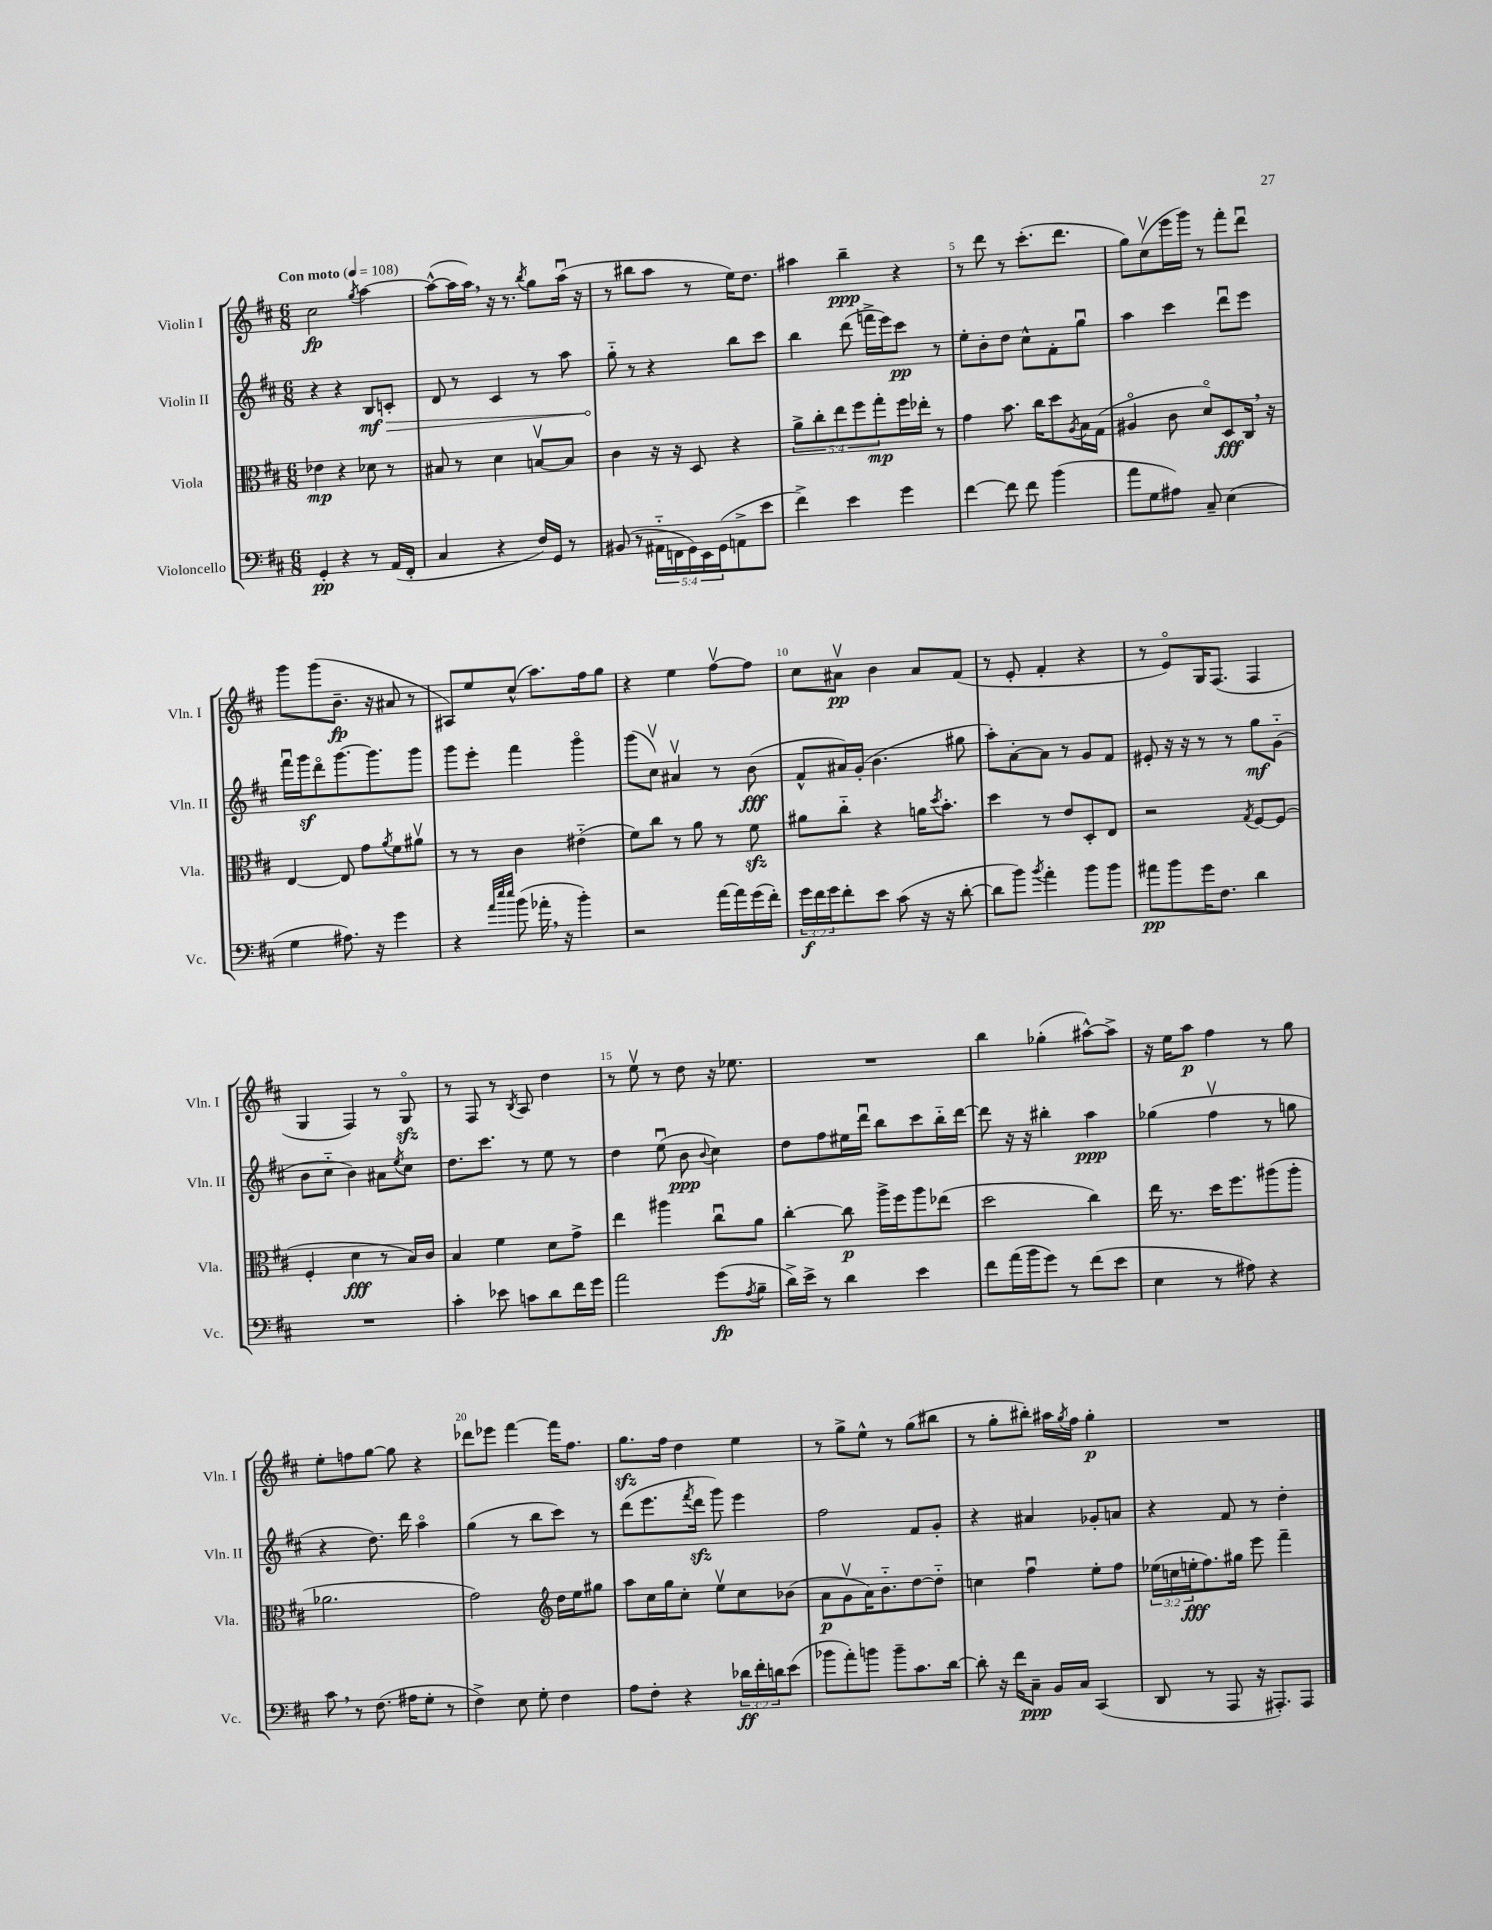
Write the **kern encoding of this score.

**kern	**dynam	**kern	**dynam	**kern	**dynam	**kern	**dynam
*part4	*part4	*part3	*part3	*part2	*part2	*part1	*part1
*staff4	*staff4	*staff3	*staff3	*staff2	*staff2	*staff1	*staff1
*I"Violoncello	*	*I"Viola	*	*I"Violin II	*	*I"Violin I	*
*I'Vc.	*	*I'Vla.	*	*I'Vln. II	*	*I'Vln. I	*
*clefF4	*	*clefC3	*	*clefG2	*	*clefG2	*
*k[f#c#]	*	*k[f#c#]	*	*k[f#c#]	*	*k[f#c#]	*
*M6/8	*	*M6/8	*	*M6/8	*	*M6/8	*
*MM108	*	*MM108	*	*MM108	*	*MM108	*
=1	=1	=1	=1	=1	=1	=1	=1
!	!	!	!	!	!	!LO:TX:a:B:t=Con moto	!
4GG'/	pp	4e-X\	mp	4r	.	2cc#\	fp
4r	.	4r	.	4r	.	.	.
.	.	.	.	.	.	8qgg/	.
!	!	!	!	!	!LO:HP:b	!	!
8r	.	8d-X\	.	8B/L	> mf	[4aa\	.
(16AA/LL	.	8r	.	8cn'/J	.	.	.
16FF#'/JJ	.	.	.	.	.	.	.
=2	=2	=2	=2	=2	=2	=2	=2
4C#/	.	8B#X/	.	8d/	.	(8aa^^\L_	.
.	.	8r	.	8r	.	16aa\L]	.
.	.	.	.	.	.	16aa,\JJ)	.
4r	.	4d\	.	4c#/	.	16r	.
.	.	.	.	.	.	8.r	.
.	.	.	.	.	.	8qbb/	.
16F#/LL)	.	[8Bnv/L	.	8r	.	8gg\L	.
16GG/JJ	.	.	.	.	.	.	.
8r	.	8B/J]	.	8aa\	.	(16aau\Jk	.
.	.	.	.	.	.	16r	.
=3	=3	=3	=3	=3	=3	=3	=3
(8BB#X/	.	4c#\	.	8gg\	.	8r	.
8r	.	.	.	8r	]	8bb#X\L	.
20AA#X\LL	.	16r	.	4r	.	8aa\J	.
20FFn\	.	.	.	.	.	.	.
.	.	16r	.	.	.	.	.
20GG\)	.	.	.	.	.	.	.
.	.	8D/	.	.	.	8r	.
20EE\	.	.	.	.	.	.	.
(20GG\J	.	.	.	.	.	.	.
8AAn^\	.	4r	.	8bb\L	.	16ee\KL)	.
.	.	.	.	.	.	8.dd\J	.
8e\J	.	.	.	8ccc#\J	.	.	.
=4	=4	=4	=4	=4	=4	=4	=4
4f#^\)	.	10a^\L	.	4bb\	.	4aa#X\	.
.	.	10cc#'\	.	.	.	.	.
.	.	10ee\	.	.	.	.	.
4e\	.	.	.	(8ddd\	.	4bb~\	ppp
.	.	10ff#\	.	.	.	.	.
.	.	.	.	16fffn^\LL	.	.	.
.	.	10gg'\	mp	.	.	.	.
.	.	.	.	16eee\J)	.	.	.
4g\	.	16ff#\L	.	8ccc#\J	pp	4r	.
.	.	16ee-X'\JJ	.	.	.	.	.
.	.	8r	.	8r	.	.	.
=5	=5	=5	=5	=5	=5	=5	=5
[4f#\	.	4g\	.	8ee'\L	.	8r	.
.	.	.	.	8b'\	.	8ddd\	.
8f#\]	.	8.b\	.	8dd\J	.	8r	.
8f#\	.	.	.	8cc#^^\L	.	(8.ccc#'\L	.
.	.	16cc#\KL	.	.	.	.	.
(4b\	.	8dd\	.	8f#'\	.	.	.
.	.	.	.	.	.	8.ddd\J	.
.	.	8qA/	.	.	.	.	.
.	.	16B\L	.	8ggu\J	.	.	.
.	.	(16G\JJ	.	.	.	.	.
=6	=6	=6	=6	=6	=6	=6	=6
8a\L	.	4A#X/	.	4aa\	.	8gg\L)	.
8G\	.	.	.	.	.	(8cc#v\	.
8A#X\J)	.	8c#\	.	4ccc#\	.	16eee\L	.
.	.	.	.	.	.	16ggg\JJ)	.
8C#~/	.	8d/L)	.	.	.	8r	.
(4E\	.	8D/	fff	8dddu\L	.	8fff#'\L	.
.	.	16C#,/Jk	.	8eee\J	.	8dddu\J	.
.	.	16r	.	.	.	.	.
!!LO:LB:g=z
=7	=7	=7	=7	=7	=7	=7	=7
4G\	.	[4E/	.	16fff#u\LL	.	8ggg\L	.
.	.	.	.	16gggz\J	.	.	.
.	.	.	.	8ddd\	.	(8ggg\	.
8.A#X\)	.	8E/]	.	[8.ggg\	.	8.b~\J	fp
.	.	8g\L	.	.	.	.	.
16r	.	.	.	8.ggg\]	.	16r	.
.	.	8qa/	.	.	.	.	.
4g\	.	8f#\	.	.	.	8a#X/	.
.	.	8a#Xv\J	.	8ggg\J	.	8r	.
=8	=8	=8	=8	=8	=8	=8	=8
4r	.	8r	.	8ggg\L	.	8A#X/L)	.
.	.	8r	.	8eee'\J	.	8ee/	.
32qqa/LLL	.	.	.	.	.	.	.
32qqee/	.	.	.	.	.	.	.
32qqee/JJJ	.	.	.	.	.	.	.
(8b\	.	4c#\	.	4fff#\	.	(8cc#^^/J	.
16a-X',\	.	.	.	.	.	8.aa\L)	.
16r	.	.	.	.	.	.	.
4b'\)	.	(4e#X\	.	4ggg\	.	.	.
.	.	.	.	.	.	16ff#\k	.
.	.	.	.	.	.	8gg\J	.
=9	=9	=9	=9	=9	=9	=9	=9
2r	.	8f#\L)	.	(8ggg\L	.	4r	.
.	.	8cc#\J	.	8cc#v\J)	.	.	.
.	.	8r	.	4a#Xv/	.	4ee\	.
.	.	8a\	.	.	.	.	.
[16a\LL	.	8r	.	8r	.	[8ff#v\L	.
16a\]	.	.	.	.	.	.	.
(16g\	.	8f#zz\	.	(8b\	fff	8ff#\J]	.
16f#'\JJ)	.	.	.	.	.	.	.
=10	=10	=10	=10	=10	=10	=10	=10
24g\LL	f	8a#X\L	.	8f#^^/L	.	8cc#\L	.
24f#\	.	.	.	.	.	.	.
24g\J	.	.	.	.	.	.	.
8f#'\	.	8cc#\J	.	16a#X/L)	.	8a#Xv\J	pp
.	.	.	.	(16g'/JJ	.	.	.
8e\J	.	4r	.	4.b\	.	4b\	.
(8c#\	.	.	.	.	.	.	.
16r	.	16an\KL	.	.	.	8a#/L	.
.	.	8qdd/	.	.	.	.	.
16r	.	8.b'\J	.	.	.	.	.
[8d'\	.	.	.	8gg#X\	.	(8f#/J	.
=11	=11	=11	=11	=11	=11	=11	=11
8d\L]	.	4dd\	.	8aa'\L)	.	8r	.
8b\J)	.	.	.	[8a'\	.	8e'/	.
8qb/	.	.	.	.	.	.	.
4a'\	.	8r	.	8a\J]	.	4f#'/	.
.	.	8e/L	.	8r	.	.	.
8b\L	.	8D'/	.	8g/L	.	4r	.
8b\J	.	8E/J	.	8f#/J	.	.	.
=12	=12	=12	=12	=12	=12	=12	=12
8a#X\L	pp	2r	.	8e#X'/	.	8r	.
8b\	.	.	.	16r	.	8e/L)	.
.	.	.	.	16r	.	.	.
16g\K	.	.	.	8r	.	16G/K	.
8.F#\J	.	.	.	.	.	(8.F#/J	.
.	.	.	.	8r	.	.	.
.	.	8qG/	.	.	.	.	.
4d\	.	[8F#/L	.	8gg\L	mf	4F#/	.
.	.	(8F#/J]	.	(8g\J	.	.	.
!!LO:LB:g=z
=13	=13	=13	=13	=13	=13	=13	=13
2.r	.	4F#'/	.	8b\L	.	4G/	.
.	.	.	.	8cc#\J	.	.	.
.	.	4d\	fff	4b\)	.	4F#/)	.
.	.	8r	.	8a#X\L	.	8r	.
.	.	.	.	8qee/	.	.	.
.	.	16B/LL)	.	8cc#\J	.	8Gzz/	.
.	.	16c#/JJ	.	.	.	.	.
=14	=14	=14	=14	=14	=14	=14	=14
4c#'\	.	4B/	.	8.dd\L	.	8r	.
.	.	.	.	.	.	8F#/	.
.	.	.	.	8.ccc#\J	.	.	.
8e-X\	.	4f#\	.	.	.	8r	.
.	.	.	.	.	.	8qB/	.
8cn\L	.	.	.	8r	.	8A/	.
8d\	.	8d\L	.	8ee\	.	4dd\	.
16f#\L	.	8g^\J	.	8r	.	.	.
16g\JJ	.	.	.	.	.	.	.
=15	=15	=15	=15	=15	=15	=15	=15
2a\	.	4ee\	.	4dd\	.	8r	.
.	.	.	.	.	.	8eev\	.
.	.	4aa#X\	.	(8eeu\	.	8r	.
.	.	.	.	8b\	ppp	8dd\	.
.	.	.	.	8qqb/	.	.	.
(8g\L	fp	8cc#u\L	.	4cc#\)	.	16r	.
.	.	.	.	.	.	8.ee-X\	.
8qA/	.	.	.	.	.	.	.
8B~\J	.	8a\J	.	.	.	.	.
=16	=16	=16	=16	=16	=16	=16	=16
16d^\LL)	.	[4cc#'\	.	8dd\L	.	2.r	.
16e^\JJ	.	.	.	.	.	.	.
8r	.	.	.	8ff#\	.	.	.
4d\	.	8cc#\]	p	16ee#X\L	.	.	.
.	.	.	.	16dddu\JJ	.	.	.
.	.	16aa^\LL	.	8bb\L	.	.	.
.	.	16ff#\J	.	.	.	.	.
4e\	.	8aa\	.	8ccc#\	.	.	.
.	.	(8ee-X\J	.	16bb\L	.	.	.
.	.	.	.	[16ddd\JJ	.	.	.
=17	=17	=17	=17	=17	=17	=17	=17
8f#\L	.	2dd\	.	8ddd\]	.	4bb\	.
(16a\L	.	.	.	16r	.	.	.
16b\J	.	.	.	16r	.	.	.
8g\J)	.	.	.	4bb#X'\	.	(4gg-X'\	.
8r	.	.	.	.	.	.	.
(8f#\L	.	4cc#\)	.	4aa\	ppp	[8aa#X^^\L)	.
8e\J	.	.	.	.	.	8aa#^\J]	.
=18	=18	=18	=18	=18	=18	=18	=18
4E\	.	16ee\	.	(4gg-X\	.	16r	.
.	.	8.r	.	.	.	16ee\KL	.
.	.	.	.	.	.	8aa\J	p
8r	.	16dd\KL	.	4ff#v\	.	4ff#\	.
.	.	8.ff#\	.	.	.	.	.
8A#X\)	.	.	.	.	.	.	.
4r	.	(8aa#X\	.	8r	.	8r	.
.	.	8aa#'\J	.	8ggn\	.	8gg\	.
!!LO:LB:g=z
=19	=19	=19	=19	=19	=19	=19	=19
8c#,\	.	2.a-X\	.	4r	.	8ee'\L	.
8r	.	.	.	.	.	8ffn\	.
(8.F#\	.	.	.	8.dd\)	.	[8gg\J	.
.	.	.	.	.	.	8gg\]	.
16A#X\KL	.	.	.	16ddd\	.	.	.
8G'\J	.	.	.	4aa\	.	4r	.
8r	.	.	.	.	.	.	.
=20	=20	=20	=20	=20	=20	=20	=20
4F#^\)	.	2g\)	.	(4gg\	.	8ddd-X\L	.
.	.	.	.	.	.	8eee-X\J	.
8E\	.	.	.	8r	.	[4fff#\	.
8G'\	.	.	.	8bb\L	.	.	.
*	*	*clefG2	*	*	*	*	*
4F#\	.	16dd\LL	.	8ccc#\J)	.	16fff#\KL]	.
.	.	16ee\J	.	.	.	8.ff#\J	.
.	.	8gg#X\J	.	8r	.	.	.
=21	=21	=21	=21	=21	=21	=21	=21
8A\L	.	8aa\L	.	(8ddd\L	.	8.ggzz\L	.
8F#'\J	.	16cc#\L	.	8.eee\	.	.	.
.	.	16gg\J	.	.	.	16ff#\Jk	.
4r	.	8cc#'\J	.	.	.	4dd\	.
.	.	.	.	8qfff#/	.	.	.
.	.	.	.	16dddzz\Jk	.	.	.
.	.	8eev\L	.	8ggg\)	.	.	.
24d-X\LL	ff	8cc#\	.	4eee\	.	4ee\	.
24f#'\	.	.	.	.	.	.	.
24dn\J	.	.	.	.	.	.	.
(8e\J	.	(8b-X\J	.	.	.	.	.
=22	=22	=22	=22	=22	=22	=22	=22
8b-X\L	.	8a\L	p	2ff#\	.	8r	.
8a'\)	.	8gv\	.	.	.	8gg^\L	.
8bn\J	.	16a\K)	.	.	.	8ee^^\J	.
.	.	8.b\	.	.	.	.	.
8b~\L	.	.	.	.	.	8r	.
8.c#\	.	[8dd\	.	8f#/L	.	(8gg\L	.
.	.	8dd\J]	.	8g'/J	.	8bb#X\J	.
[16d\Jk	.	.	.	.	.	.	.
=23	=23	=23	=23	=23	=23	=23	=23
8d'\]	.	4ccn\	.	4r	.	8r	.
16r	.	.	.	.	.	8gg'\L	.
16f#\KL	.	.	.	.	.	.	.
8C#~\J	ppp	4ff#u\	.	4a#X/	.	8bb#X'\J)	.
16BB/LL	.	.	.	.	.	16aa#X\LL	.
.	.	.	.	.	.	8qgg/	.
16C#/JJ	.	.	.	.	.	16ff#\JJ	.
(4CC#/	.	8ee'\L	.	8g-X'/L	.	4gg'\	p
.	.	8ff#\J	.	8an/J	.	.	.
=24	=24	=24	=24	=24	=24	=24	=24
8DD/	.	(24ee-X\LL	.	4r	.	2.r	.
.	.	24ccn\	.	.	.	.	.
.	.	24een'\J	fff	.	.	.	.
8r	.	8.ff#\)	.	.	.	.	.
8AAA/	.	.	.	8f#/	.	.	.
.	.	16gg#X\Jk	.	.	.	.	.
16r	.	8eee\	.	8r	.	.	.
8.AAA#X'/L)	.	.	.	.	.	.	.
.	.	4fff#~\	.	4dd'\	.	.	.
8AAA#/J	.	.	.	.	.	.	.
==	==	==	==	==	==	==	==
*-	*-	*-	*-	*-	*-	*-	*-
